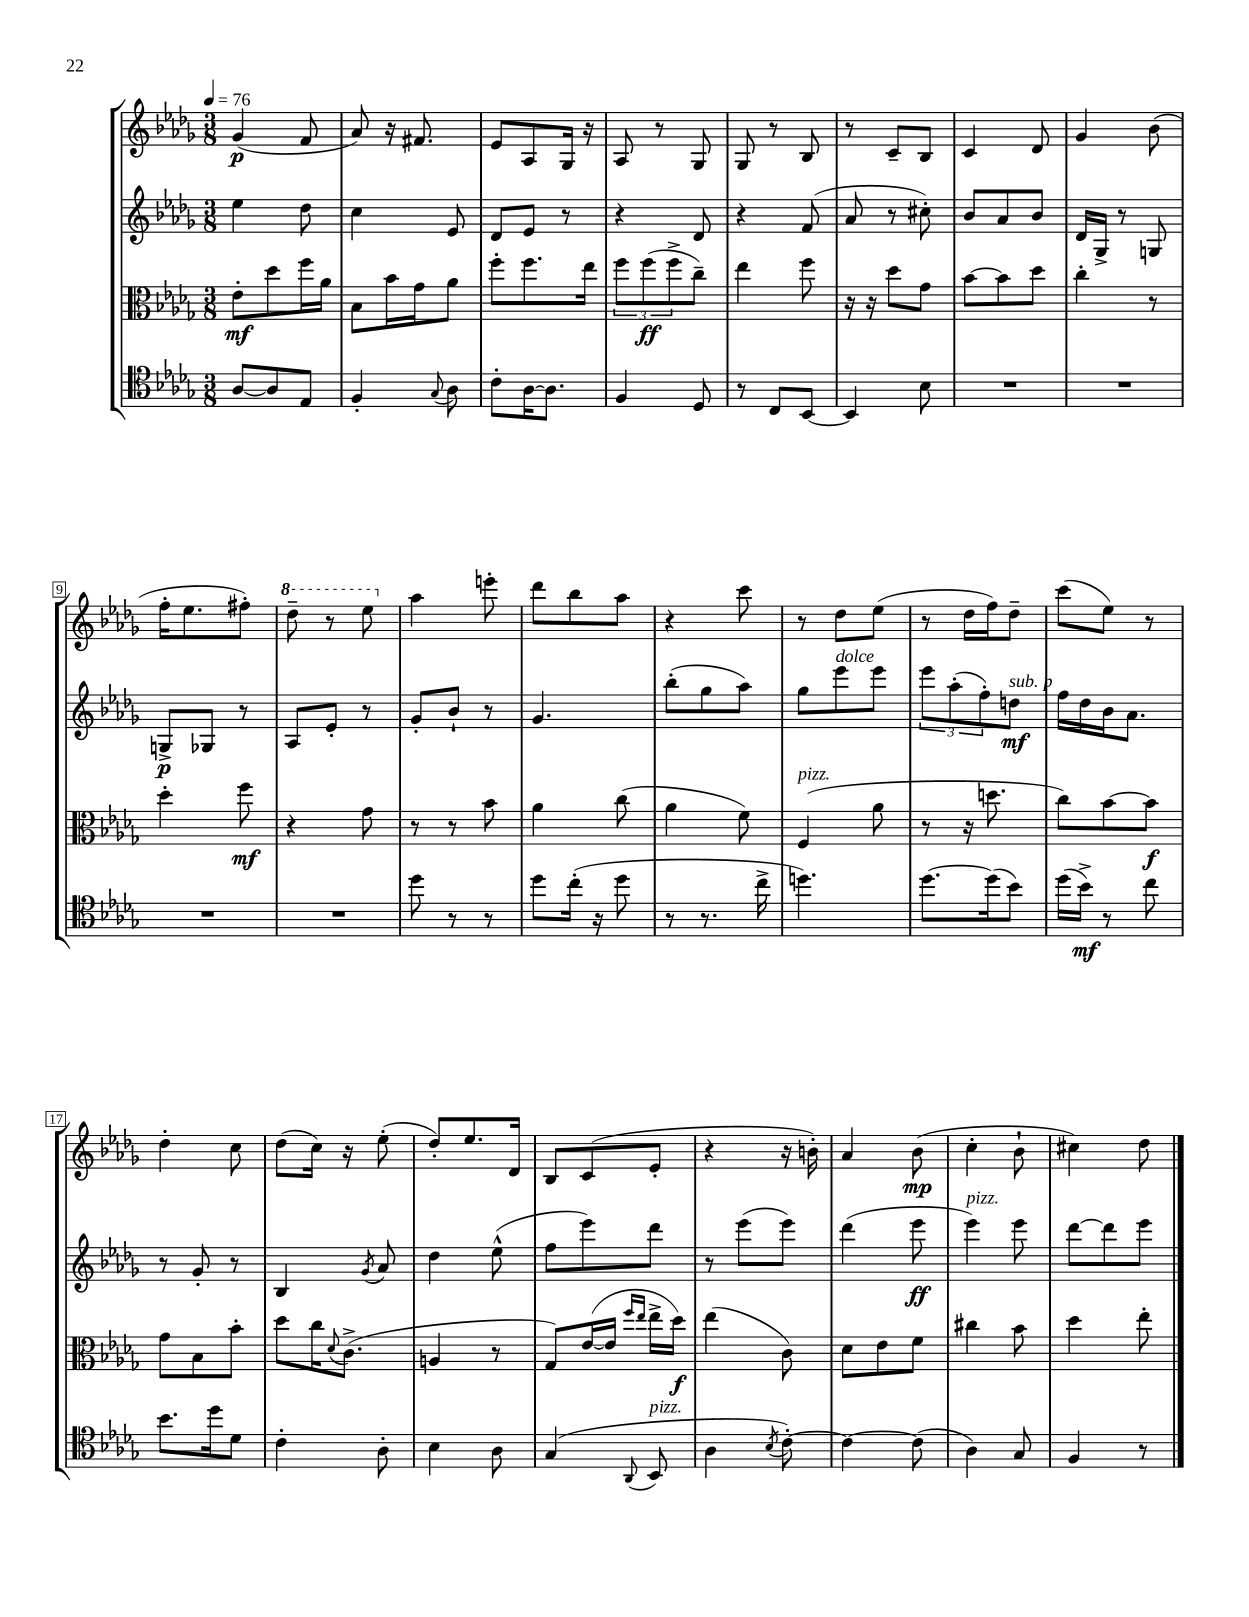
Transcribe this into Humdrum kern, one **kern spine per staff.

**kern	**kern	**kern	**kern
*staff4	*staff3	*staff2	*staff1
*clefC4	*clefC3	*clefG2	*clefG2
*k[b-e-a-d-g-]	*k[b-e-a-d-g-]	*k[b-e-a-d-g-]	*k[b-e-a-d-g-]
*M3/8	*M3/8	*M3/8	*M3/8
*MM76	*MM76	*MM76	*MM76
[8A-	8e-'	4ee-	(4g-
8A-]	8dd-	.	.
8E-	16ff	8dd-	8f
.	16a-	.	.
=	=	=	=
4F'	8B-	4cc	8a-)
.	16b-	.	16r
.	16g-	.	8.f#
8qqG-	.	.	.
8A-	8a-	8e-	.
=	=	=	=
8c'	8ff'	8d-	8e-
[16A-	8.ff	8e-	8A-
8.A-]	.	.	.
.	.	8r	16G-
.	16ee-	.	16r
=	=	=	=
4F	12ff	4r	8A-
.	(12ff	.	.
.	.	.	8r
.	12ff^	.	.
8D-	8cc~)	8d-	8G-
=	=	=	=
8r	4ee-	4r	8G-
8C	.	.	8r
[8BB-	8ff	(8f	8B-
=	=	=	=
4BB-]	16r	8a-	8r
.	16r	.	.
.	8dd-	8r	8c~
8B-	8g-	8cc#')	8B-
=	=	=	=
4.r	[8b-	8b-	4c
.	8b-]	8a-	.
.	8dd-	8b-	8d-
=	=	=	=
4.r	4cc'	16d-	4g-
.	.	16G-^	.
.	.	8r	.
.	8r	8G	(8b-
=	=	=	=
4.r	4dd-'	8G^	16ff'
.	.	.	8.ee-
.	.	8G-	.
.	8ff	8r	8ff#')
=	=	=	=
4.r	4r	8A-	8ddd-~
.	.	8e-'	8r
.	8g-	8r	8eee-
=	=	=	=
8dd-	8r	8g-'	4aa-
8r	8r	8b-`	.
8r	8b-	8r	8eee'
=	=	=	=
8dd-	4a-	4.g-	8ddd-
(16cc'	.	.	8bb-
16r	.	.	.
8dd-	(8cc	.	8aa-
=	=	=	=
8r	4a-	(8bb-'	4r
8.r	.	8gg-	.
.	8f)	8aa-)	8ccc
16cc^	.	.	.
=	=	=	=
4.dd)	(4F	8gg-	8r
.	.	8eee-	8dd-
.	8a-	8eee-	(8ee-
=	=	=	=
[8.dd-	8r	12eee-	8r
.	.	(12aa-'	.
.	16r	.	16dd-
.	.	12ff')	.
(16dd-]	8.dd	.	16ff)
8b-)	.	8dd	8dd-~
=	=	=	=
(16dd-	8cc)	16ff	(8ccc
16b-^)	.	16dd-	.
8r	[8b-	16b-	8ee-)
.	.	8.a-	.
8cc	8b-]	.	8r
=	=	=	=
8.b-	8g-	8r	4dd-'
.	8B-	8g-'	.
16dd-	.	.	.
8d-	8b-'	8r	8cc
=	=	=	=
4c'	8dd-	4B-	(8dd-
.	16cc	.	16cc)
.	8qqd-	.	.
.	(8.c^	.	16r
.	.	8qg-	.
8A-'	.	8a-	(8ee-'
=	=	=	=
4B-	4A	4dd-	8dd-')
.	.	.	8.ee-
8A-	8r	(8ee-^^	.
.	.	.	16d-
=	=	=	=
(4G-	8G-)	8ff	8B-
.	([16e-	8eee-)	(8c
.	16e-]	.	.
.	16qqff	.	.
8qqAA-	16qqee-	.	.
8BB-	16ee-^	8ddd-	8e-'
.	16dd-)	.	.
=	=	=	=
4A-	(4ee-	8r	4r
.	.	(8eee-	.
8qB-	.	.	.
[8c')	8c)	8eee-)	16r
.	.	.	16b')
=	=	=	=
4c_	8d-	(4ddd-	4a-
.	8e-	.	.
(8c]	8f	8eee-	(8b-
=	=	=	=
4A-)	4cc#	4eee-)	4cc'
8G-	8b-	8eee-	8b-`
=	=	=	=
4F	4dd-	[8ddd-	4cc#)
.	.	8ddd-]	.
8r	8ee-'	8eee-	8dd-
==	==	==	==
*-	*-	*-	*-
